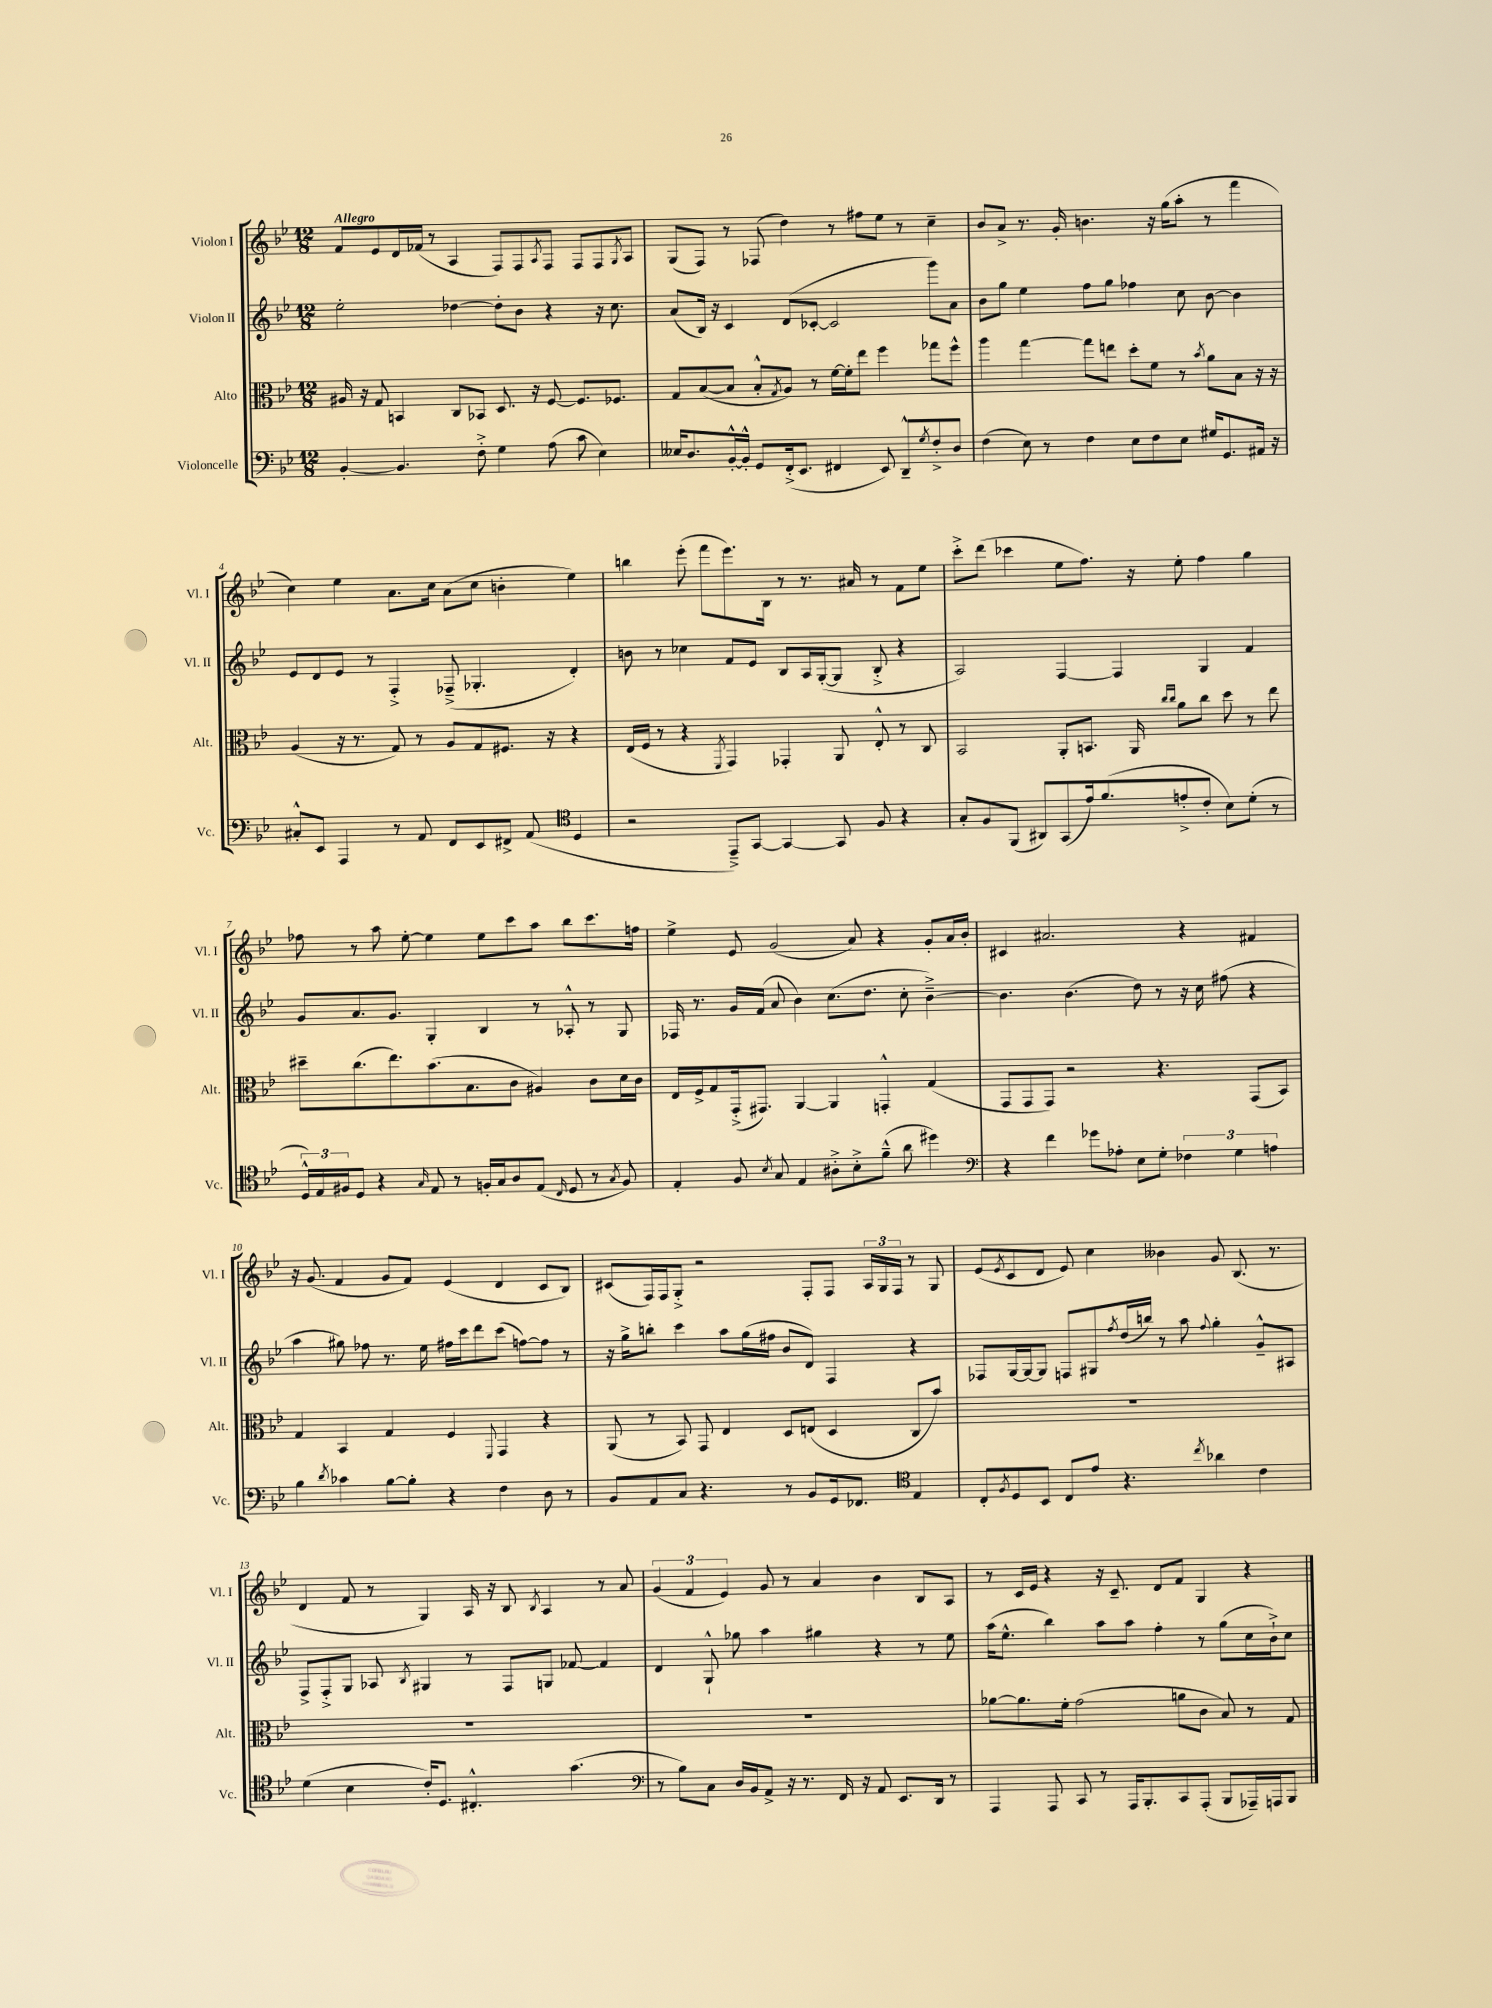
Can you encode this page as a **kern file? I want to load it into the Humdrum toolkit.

**kern	**kern	**kern	**kern
*staff4	*staff3	*staff2	*staff1
*clefF4	*clefC3	*clefG2	*clefG2
*k[b-e-]	*k[b-e-]	*k[b-e-]	*k[b-e-]
*M12/8	*M12/8	*M12/8	*M12/8
[4BB-'	16A#	2ee-'	8f
.	16r	.	.
.	8G	.	8e-
4.BB-]	4BB	.	16d
.	.	.	(16f-
.	.	.	8r
.	8C	[4dd-	4A
8F'^	8BB-	.	.
4G	8.D	8dd-']	8F)
.	.	8b-	8F
.	16r	.	.
.	.	.	8qA
(8A	[8F	4r	8F
8c	8.F]	.	8F
4E-)	.	16r	8F
.	8.F-	8.cc	.
.	.	.	8qG
.	.	.	8A
=	=	=	=
16E--	8G	(8a	(8G
8.D	.	.	.
.	([8B-	16B-)	8F)
.	.	16r	.
[16BB-'^^	8B-]	4c	8r
16BB-'^^]	.	.	.
8GG	8B-'^^	.	(8F-
.	8qG	.	.
(16FF'^	8A)	(8d	4dd)
8.EE-	.	.	.
.	8r	[8c-'	.
4FF#	[16f	2c-]	8r
.	16f']	.	.
.	8ee-	.	8ff#
8EE-)	4ff	.	8ee-
8DD~^^	.	.	8r
8qG	.	.	.
8F'^	8gg-	8ggg)	4cc~
8D	8ff^^	8a	.
=	=	=	=
(4F	4aa	8b-	8b-
.	.	8gg	8a^
8E-)	[4gg	4ee-	8.r
8r	.	.	.
.	.	.	16g'
4F	8gg]	8ff	4.b
.	8ee	8gg	.
8E-	8dd'	4ff-	.
8F	8f	.	16r
.	.	.	(16gg
8E-	8r	8cc	8aa'
.	8qb-	.	.
16G#	8a	[8b-	8r
8.GG	.	.	.
.	8B-	4b-]	4fff
16AA#	16r	.	.
16r	16r	.	.
=	=	=	=
8C#'^^	(4A	8e-	4cc)
8EE-	.	8d	.
4AAA	16r	8e-	4ee-
.	8.r	.	.
.	.	8r	.
8r	8G)	4F'^	8.a
8AA	8r	.	.
.	.	.	16cc
8FF	8A	(8F-~^	(8a
8EE-	8G	4.G-'	8cc
8FF#^	8.F#	.	4b'
(8AA	.	.	.
.	16r	.	.
*clefC4	*	*	*
4D	4r	4d')	4ee-)
=	=	=	=
2r	(16E-	8b	4bb
.	16F	.	.
.	8r	8r	.
.	4r	4cc-	(8eee-'
.	.	.	8fff
.	8qFF	.	.
8EE-~^)	4GG)	8f	8.eee-)
[8GG	.	8e-	.
.	.	.	16B-
4GG_	4GG-'	8B-	8r
.	.	16A	8.r
.	.	([16G'	.
8GG]	8AA	8G]	.
.	.	.	16a#
8F	8E-'^^	8B-'^	8r
4r	8r	4r	8f
.	8C	.	8ee-
=	=	=	=
8G'	2BB-	2A)	8ccc'^
8F	.	.	(8ddd
(8FF	.	.	4ccc-
8AA#)	.	.	.
(8GG	8AA'	[4F	8ee-
16e-)	8.BB	.	8.ff)
(8.f	.	.	.
.	.	4F]	.
.	16AA	.	16r
.	16qqcc	.	.
.	16qqcc	.	.
8e'^	8a	.	8ee-'
8c'	8cc	4G	4ff
8B-)	8dd	.	.
(8d'	8r	4f	4gg
8r	8ee-	.	.
=	=	=	=
24D^^)	8dd#~	8g	8ff-
24E-	.	.	.
24F#	.	.	.
8D	(8.cc	8.a	8r
4r	.	.	8aa
.	8.ee-)	8.g	.
.	.	.	[8ee-'
16qqG	.	.	.
8E-	(8.b-	4G'	4ee-]
8r	.	.	.
.	8.B-	.	.
16F'	.	4B-	8ee-
16G	.	.	.
8A	8c	.	8ccc
(8E-	4A#)	8r	8aa
16qqC	.	.	.
8D	.	8A-'^^	8bb-
8r	8c	8r	8.ccc
8qG	.	.	.
8F)	16d	8G	.
.	16c	.	16ff
=	=	=	=
4E-'	16E-	16F-	4ee-^
.	16F^	8.r	.
.	8G	.	.
8F	(16GG'^	16g	8e-
.	8.GG#)	(16f	.
8qB-	.	.	.
8G	.	8a	(2g
4E-	[4AA	4b-)	.
8A#'^	4AA]	(8.cc	.
8B-'^	.	.	8a)
.	.	8.dd	.
(8f~^^	4GG'^^	.	4r
8a	.	8cc'	.
4dd#)	(4G	[4b-~^)	8g'
.	.	.	16a
.	.	.	16b-'
=	=	=	=
*clefF4	*	*	*
4r	8GG	4.b-]	4c#
.	8GG	.	.
4f	8GG)	.	2.a#
.	2r	(4.b-	.
8g-	.	.	.
8A-'	.	.	.
8E-	.	8dd)	.
8G'	4.r	8r	.
6F-	.	16r	4r
.	.	16cc	.
.	.	(8ff#	.
6G	.	.	.
.	(8GG	4r	4f#
6A	.	.	.
.	8BB-)	.	.
=	=	=	=
4B-	4G	4aa	16r
.	.	.	(8.g
8qd	.	.	.
4c-	4BB-	8gg#)	4f
.	.	8ff-	.
[8B-	4G	8.r	8g
8B-']	.	.	8f)
.	.	16ee-	.
4r	4F	16ff#	(4e-
.	.	16ccc	.
.	.	8ddd	.
.	8qqFF	.	.
4F	4GG	(8ccc	4d
.	.	[8ff)	.
8D	4r	8ff]	8c
8r	.	8r	8B-)
=	=	=	=
8BB-	(8AA	16r	(8c#
.	.	16gg^	.
8AA	8r	8bb'	16F)
.	.	.	16F
8C	8BB-)	4ccc	8G'^
4.r	8GG	.	2r
.	4E-	8aa	.
.	.	(16gg	.
.	.	16ff#	.
8r	8D	8b-	.
8BB-	(8E	8d)	8F'
16GG	4D	4F	8F
8.FF-	.	.	.
.	.	.	24A
.	.	.	24G
.	.	.	24F
*clefC4	*	*	*
4E-	8C	4r	8r
.	8b-)	.	8G
=	=	=	=
8C'	1.r	8F-	(8e-
8qF	.	.	8qe-
8D	.	[16G	8c
.	.	16G_	.
8BB-	.	8G]	8d
8C	.	8F	8e-)
8e-	.	8G#	4cc
.	.	8qff	.
4.r	.	(16dd	.
.	.	16bb)	.
.	.	8r	4b--
.	.	8aa	.
8qcc	.	8qqff	.
4a-	.	4gg'	8g
.	.	.	(8.B-
4c	.	8g~^^	.
.	.	.	8.r
.	.	8A#	.
=	=	=	=
(4d	1.r	8F^	4d
.	.	8F'^	.
4B-	.	8G	8f
.	.	8A-	8r
.	.	8qB-	.
16c')	.	4G#	4G)
8.D	.	.	.
4.C#'^^	.	8r	16A
.	.	.	16r
.	.	8F	8B-
.	.	.	8qB-
.	.	8G	4A
(4.g	.	[8f-	.
.	.	4f-]	8r
.	.	.	8a
=	=	=	=
*clefF4	*	*	*
8r	1.r	4d	(6g
8B-)	.	.	.
.	.	.	6f
8C	.	8G`^^	.
.	.	.	6e-)
16D	.	8gg-	.
16BB-	.	.	.
8AA^	.	4aa	8g
16r	.	.	8r
8.r	.	.	.
.	.	4gg#	4a
16FF	.	.	.
16r	.	.	.
8AA	.	4r	4b-
8.EE-	.	.	.
.	.	8r	8B-
16DD	.	.	.
8r	.	8ee-	8A
=	=	=	=
4AAA	[8a-	(16aa	8r
.	.	8.ee-^^	.
.	8.a-]	.	16c
.	.	.	16e-
8AAA	.	4bb-)	4r
.	16f'	.	.
8CC	(2g	.	.
8r	.	8aa	16r
.	.	.	8.c~
16AAA	.	8aa	.
8.BBB-'	.	.	.
.	.	4ff'	8d
8CC	8a	.	8f
(8AAA'	8c	8r	4G
8BBB-	8B-)	(8gg	.
16AAA-~)	8r	16cc	4r
16AAA	.	16b-`^)	.
8BBB-	8G	8cc	.
==	==	==	==
*-	*-	*-	*-
